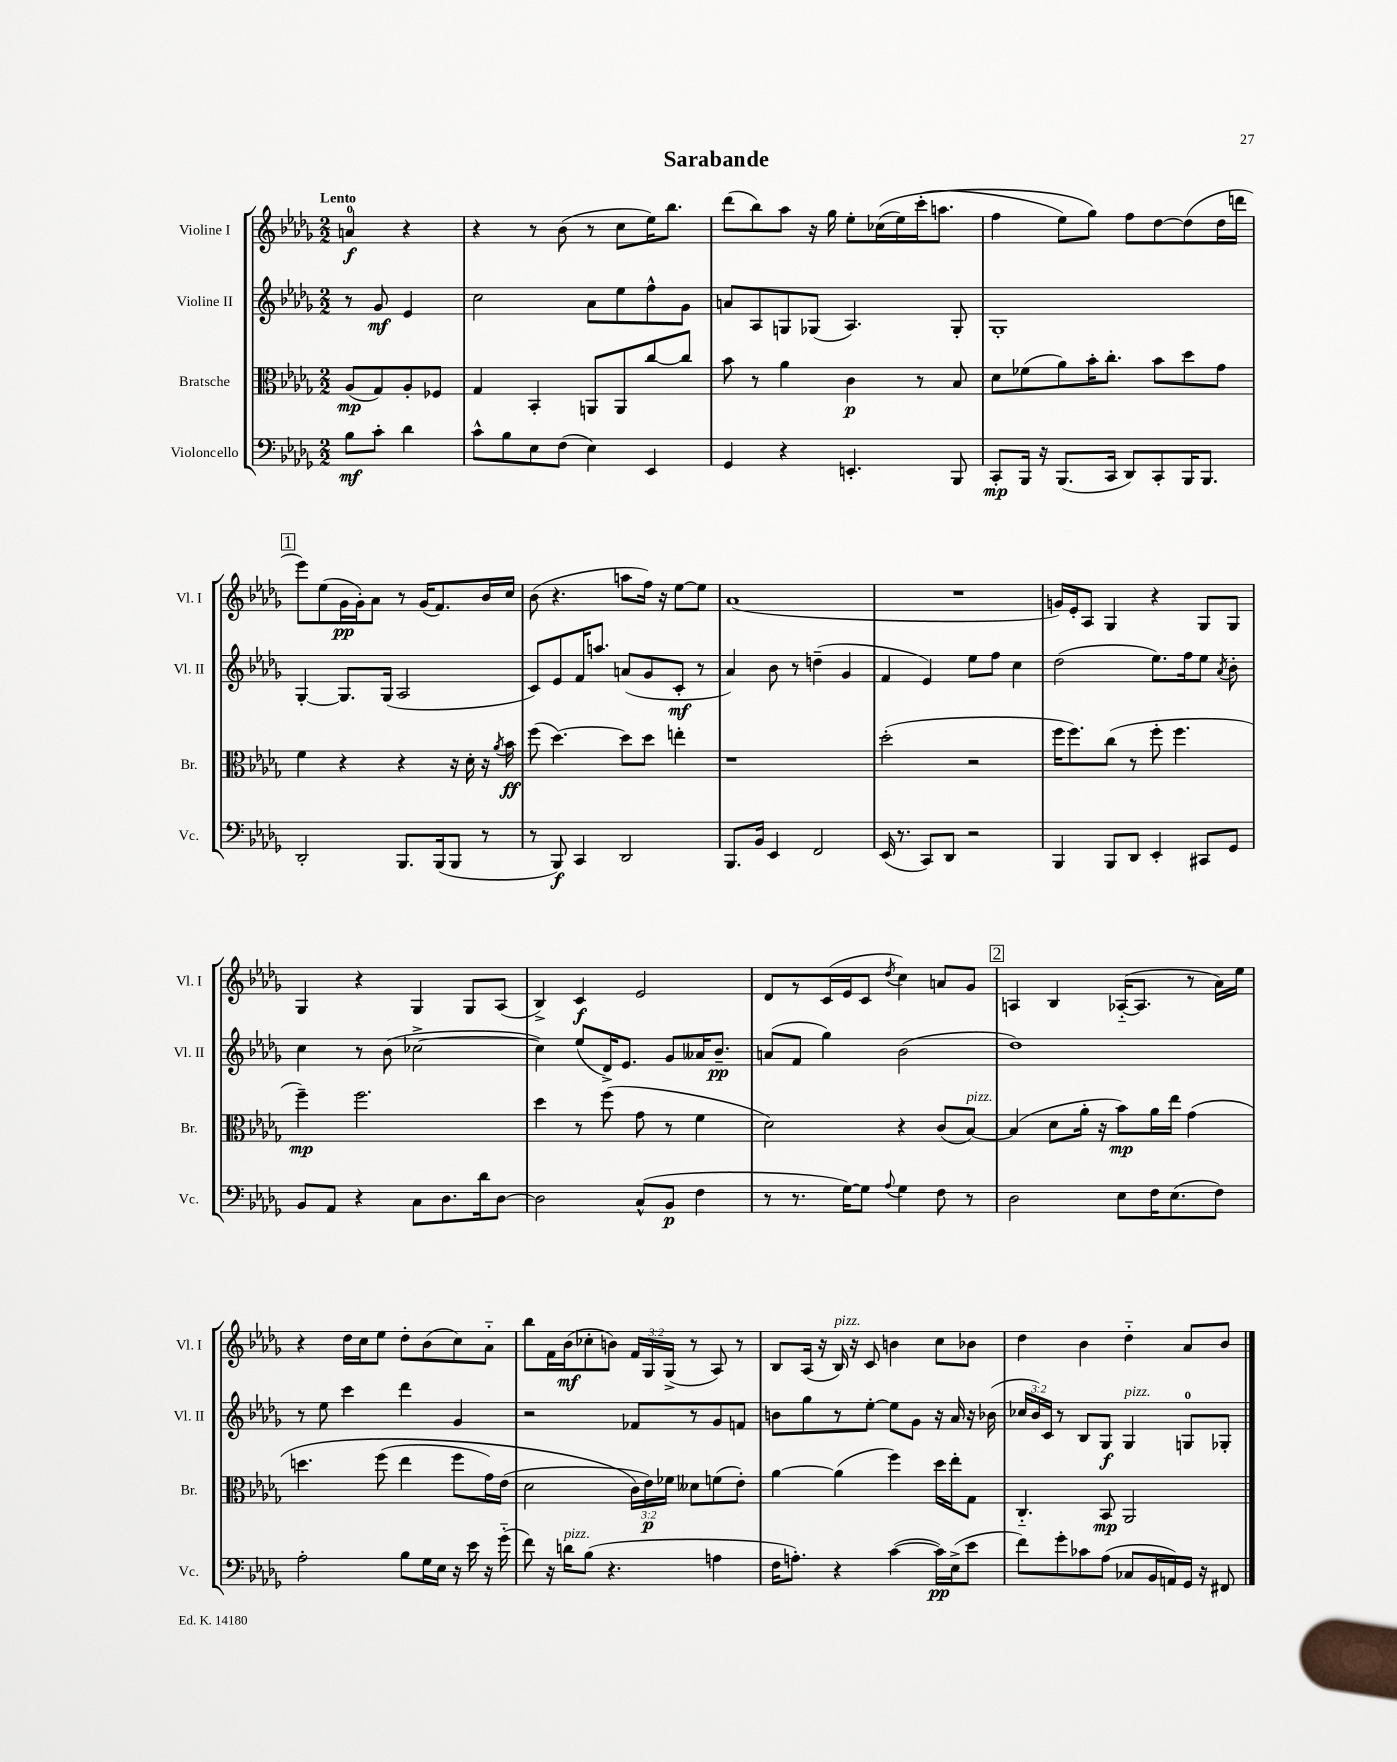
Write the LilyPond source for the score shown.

\header { title = "Sarabande" }
<<
\new StaffGroup <<
\new Staff = "s0" \with { instrumentName = "Violine I" shortInstrumentName = "Vl. I" } {
    \clef treble \key des \major \numericTimeSignature \time 2/2 \override Staff.TupletNumber.text = #tuplet-number::calc-fraction-text \partial 2 \tempo "Lento"
    \autoBeamOff a'4-0\f r4 |
    r4 r8 bes'8( r8 c''8[ ees''16) bes''8.] |
    des'''8[( bes''8) aes''8] r16 ges''16 ees''8[-. ces''16(\( ees''16) c'''16-.( a''8.] |
    f''4 ees''8[) ges''8]\) f''8[ des''8~ des''8( des''16 d'''16] |
    \mark \markup { \box "1" } ees'''8[) ees''8( ges'16\pp ges'16-.) aes'8] r8 ges'16[( f'8.) bes'16 c''16] |
    bes'8( r4. a''8[ f''16]) r16 ees''8[~ ees''8] |
    aes'1( |
    R1 |
    g'16[) ees'16-. aes8] ges4 r4 ges8[ ges8] |
    ges4 r4 ges4 ges8[ aes8]( |
    bes4->) c'4\f ees'2 |
    des'8[ r8 c'16( ees'16 c'8] \acciaccatura { des''8 } c''4) a'8[ ges'8] |
    \mark \markup { \box "2" } a4 bes4 aes16[~-_( aes8.] r8 aes'16[) ees''16] |
    r4 des''16[ c''16 ees''8] des''8[-. bes'8( c''8) aes'8]-_ |
    bes''8[ f'16 bes'16\mf( ces''8-. b'8]) \tuplet 3/2 { f'16[ ges16 ges16]->( } r8 aes8) r8 |
    bes8[ aes16]( r16 bes16^\markup { \italic "pizz." }) r16 c'8 b'4 c''8[ bes'8] |
    des''4 bes'4 des''4-_ aes'8[ bes'8] \bar "|." |
}
\new Staff = "s1" \with { instrumentName = "Violine II" shortInstrumentName = "Vl. II" } {
    \clef treble \key des \major \numericTimeSignature \time 2/2 \override Staff.TupletNumber.text = #tuplet-number::calc-fraction-text \partial 2
    \autoBeamOff r8 ges'8\mf ees'4 |
    c''2 aes'8[ ees''8 f''8-^ ges'8] |
    a'8[ aes8 g8 ges8]( aes4.) ges8-. |
    ges1-. |
    \mark \markup { \box "1" } ges4~-. ges8.[ ges16]( aes2 |
    c'8[) ees'8 f'16 a''8.] a'8[( ges'8 c'8]-.\mf r8 |
    aes'4) bes'8 r8 d''4--( ges'4 |
    f'4 ees'4) ees''8[ f''8] c''4 |
    des''2( ees''8.[) f''16 ees''8] \acciaccatura { aes'8 } bes'8-. |
    c''4 r8 bes'8( ces''2~-> |
    ces''4) ees''8[( des'16->) ees'8.] ges'8[ aeses'16 bes'8.]--\pp |
    a'8[( f'8] ges''4) bes'2( |
    \mark \markup { \box "2" } des''1) |
    r8 ees''8 c'''4 des'''4 ges'4 |
    r2 fes'8[ r8 ges'8 f'8] |
    b'8[ ges''8 r8 ees''8]~-. ees''8[ ges'8] r16 aes'16 r16 bes'16( |
    \tuplet 3/2 { ces''16[ bes'16) c'16] } r8 bes8[ ges8]\f ges4^\markup { \italic "pizz." } g8[-0 ges8]-. \bar "|." |
}
\new Staff = "s2" \with { instrumentName = "Bratsche" shortInstrumentName = "Br." } {
    \clef alto \key des \major \numericTimeSignature \time 2/2 \override Staff.TupletNumber.text = #tuplet-number::calc-fraction-text \partial 2
    \autoBeamOff aes8[\mp( ges8) aes8-. fes8] |
    ges4 bes,4-. a,8[ a,8 c''8~ c''8] |
    bes'8 r8 aes'4 c'4\p r8 bes8 |
    des'8[ fes'8( aes'8) bes'16-. c''8.]-. bes'8[ des''8 ges'8] |
    \mark \markup { \box "1" } f'4 r4 r4 r16 des'16-. r16 \acciaccatura { aes'8 } bes'16\ff |
    f''8( des''4.~) des''8[ des''8] e''4-. |
    r1 |
    des''2-.( r2 |
    f''16[ f''8.) c''8]( r8 f''8-. f''4. |
    f''4--\mp) f''2. |
    des''4 r8 f''8( ges'8 r8 f'4 |
    des'2) r4 c'8[( bes8]~^\markup { \italic "pizz." }) |
    \mark \markup { \box "2" } bes4( des'8[ aes'16]-. r16 bes'8[\mp) aes'16 ees''16] ges'4\( |
    d''4. f''8( ees''4 f''8[ ges'16) ees'16]( |
    des'2 \tuplet 3/2 { c'16[\) ees'16\p) fes'16] } deses'8[ f'8( ees'8]-.) |
    aes'4~ aes'4( f''4) des''16[ ees''16-. ges8] |
    c4.-_ bes,8\mp aes,2 \bar "|." |
}
\new Staff = "s3" \with { instrumentName = "Violoncello" shortInstrumentName = "Vc." } {
    \clef bass \key des \major \numericTimeSignature \time 2/2 \partial 2
    \autoBeamOff bes8[\mf c'8]-. des'4 |
    c'8[-^ bes8 ees8 f8]( ees4) ees,4 |
    ges,4 r4 e,4.-. bes,,8 |
    c,8[-.\mp bes,,16] r16 bes,,8.[( c,16] des,8[) c,8-. bes,,16 bes,,8.] |
    \mark \markup { \box "1" } des,2-. bes,,8.[ bes,,16( bes,,8] r8 |
    r8 bes,,8\f) c,4 des,2 |
    bes,,8.[ bes,16] ees,4 f,2 |
    ees,16( r8. c,8[) des,8] r2 |
    bes,,4 bes,,8[ des,8] ees,4-. cis,8[ ges,8] |
    bes,8[ aes,8] r4 c8[ des8. des'16 des8]~ |
    des2 c8[-^( bes,8]\p f4 |
    r8 r8. ges16[~) ges8] \appoggiatura { aes8 } ges4 f8 r8 |
    \mark \markup { \box "2" } des2 ees8[ f16 ees8.( f8]) |
    aes2-. bes8[ ges16 ees16] r16 ees'16 r16 ges'16-_( |
    f'8) r16 d'16[^\markup { \italic "pizz." } bes8]( r4. a4 |
    f16[ a8.]-.) r4 c'4~( c'16[\pp) ees16->( ees'8] |
    f'8[) ges'8-. ces'8 aes8]( ces8[ bes,16 a,16) ges,16] r16 fis,8 \bar "|." |
}
>>
>>
\layout { \context { \Score \remove "Bar_number_engraver" } }
